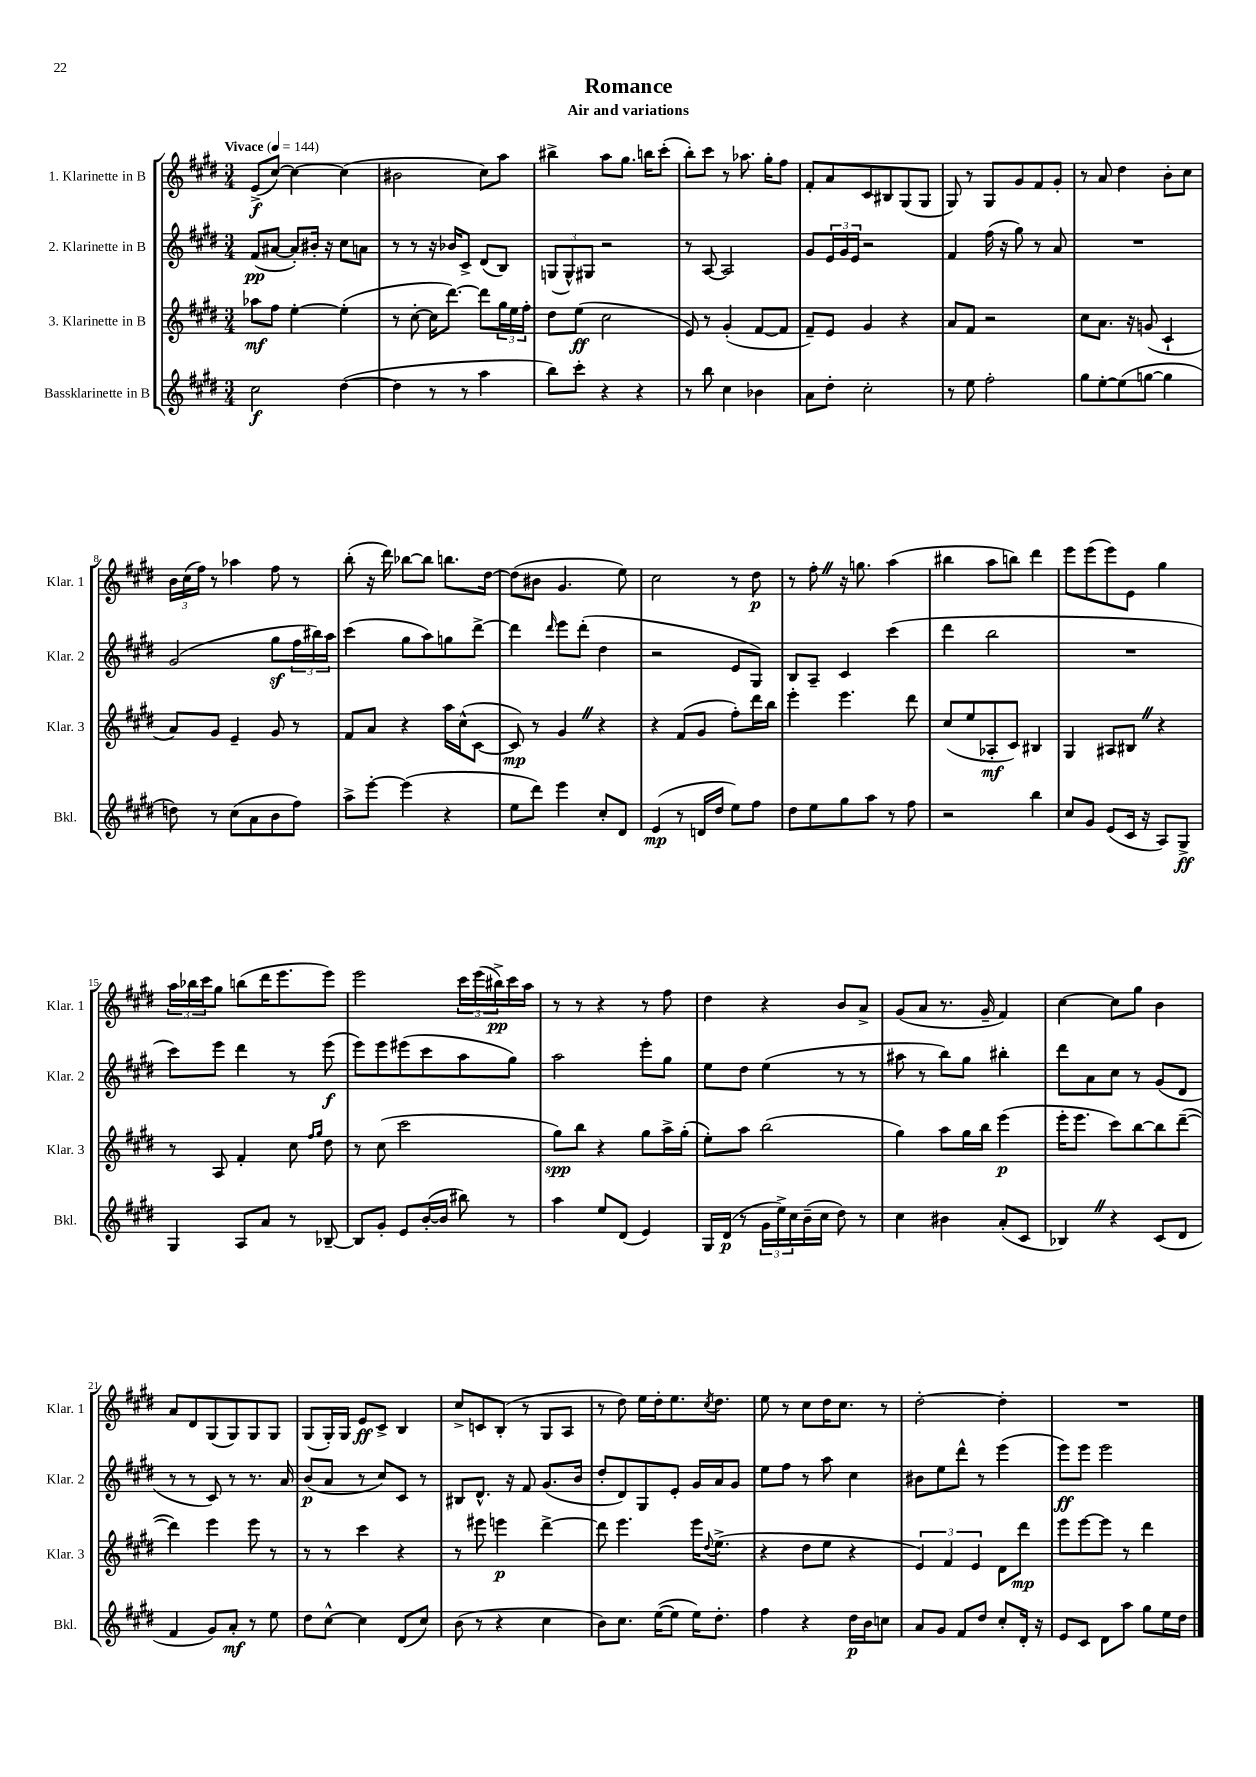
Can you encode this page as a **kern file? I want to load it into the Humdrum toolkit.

**kern	**kern	**kern	**kern
*staff4	*staff3	*staff2	*staff1
*clefG2	*clefG2	*clefG2	*clefG2
*k[f#c#g#d#]	*k[f#c#g#d#]	*k[f#c#g#d#]	*k[f#c#g#d#]
*M3/4	*M3/4	*M3/4	*M3/4
*MM144	*MM144	*MM144	*MM144
2cc#	8aa-	(8f#	(8e^
.	8ff#	[8a#	[8cc#)
.	[4ee'	8a#'])	4cc#_
.	.	16b#'	.
.	.	16r	.
([4dd#	(4ee']	8cc#	(4cc#]
.	.	8a	.
=	=	=	=
4dd#]	8r	8r	2b#
.	[8cc#'	8r	.
8r	16cc#]	16r	.
.	[8.ddd#)	16b-	.
8r	.	8c#^	.
4aa	8ddd#]	(8d#	8cc#)
.	24gg#	8B)	8aa
.	24ee	.	.
.	24ff#'	.	.
=	=	=	=
8bb)	8dd#	(12G	4bb#^
.	.	12G^^)	.
8ccc#'	(8ee	.	.
.	.	12G#	.
4r	2cc#	2r	8aa
.	.	.	8.gg#
4r	.	.	.
.	.	.	16bb
.	.	.	(8ccc#'
=	=	=	=
8r	8e)	8r	8bb')
8bb	8r	[8A	8ccc#
4cc#	(4g#'	2A]	8r
.	.	.	8.aa-
4b-	[8f#	.	.
.	.	.	16gg#'
.	8f#]	.	8ff#
=	=	=	=
8a	8f#~)	8g#	8f#'
8dd#'	8e	24e	8a
.	.	24g#	.
.	.	24e	.
2cc#'	4g#	2r	8c#
.	.	.	8B#
.	4r	.	(8G#
.	.	.	8G#
=	=	=	=
8r	8a	4f#	8G#)
8ee	8f#	.	8r
2ff#'	2r	(16ff#	8G#
.	.	16r	.
.	.	8gg#)	8g#
.	.	8r	8f#
.	.	8a	8g#'
=	=	=	=
8gg#	8cc#	2.r	8r
[8ee'	8.a	.	8a
(8ee]	.	.	4dd#
.	16r	.	.
[8gg	(8g	.	.
4gg]	4c#`	.	8b'
.	.	.	8cc#
=	=	=	=
8dd)	8a)	(2g#	24b
.	.	.	(24cc#
.	.	.	24ff#)
8r	8g#	.	8r
(8cc#	4e~	.	4aa-
8a	.	.	.
8b	8g#	8gg#	8ff#
8ff#)	8r	24ff#	8r
.	.	24bb#)	.
.	.	24aa	.
=	=	=	=
8aa^	8f#	(4ccc#	(8bb'
[8eee'	8a	.	16r
.	.	.	16ddd#)
(4eee]	4r	8gg#	[8bb-
.	.	8aa)	8bb-]
4r	16aa	8gg	8.bb
.	(16cc#^^	.	.
.	[8c#	[8ddd#^	.
.	.	.	[16dd#
=	=	=	=
8ee	8c#])	4ddd#]	(8dd#]
8ddd#)	8r	.	8b#
.	.	16qqddd#	.
4eee	4g#	8eee	4.g#
.	.	(8ddd#'	.
8cc#'	4r	4dd#	.
8d#	.	.	8ee)
=	=	=	=
(4e	4r	2r	2cc#
8r	(8f#	.	.
16d	8g#	.	.
16dd#	.	.	.
8ee)	8ff#')	8e	8r
8ff#	16ddd#	8G#)	8dd#
.	16bb	.	.
=	=	=	=
8dd#	4eee'	8B	8r
8ee	.	8A~	8ff#'
8gg#	4.eee	4c#	16r
.	.	.	8.gg
8aa	.	.	.
8r	.	(4ccc#	(4aa
8ff#	8ddd#	.	.
=	=	=	=
2r	(8cc#	4ddd#	4bb#
.	8ee	.	.
.	8A-'	2bb	8aa
.	8c#)	.	8bb)
4bb	4B#	.	4ddd#
=	=	=	=
8cc#	4G#	2.r	8eee
8g#	.	.	(8eee
(8e	8A#	.	8eee)
16c#	8B#	.	8e
16r	.	.	.
8A)	4r	.	4gg#
8G#^	.	.	.
=	=	=	=
4G#	8r	8ccc#)	24aa
.	.	.	24bb-
.	.	.	24ccc#
.	8A	8eee	8gg#
8A	4f#'	4ddd#	(8bb
8a	.	.	16ddd#
.	.	.	8.eee
8r	8cc#	8r	.
.	16qqff#	.	.
.	16qqgg#	.	.
[8B-~	8dd#	(8eee	8eee)
=	=	=	=
8B-]	8r	8eee)	2eee
8g#'	(8cc#	8eee	.
8e	2ccc#	(8eee#	.
([16b'	.	8ccc#	.
16b]	.	.	.
8bb#)	.	8aa	24ccc#
.	.	.	(24eee
.	.	.	24bb#^)
8r	.	8gg#)	16ccc#
.	.	.	16aa
=	=	=	=
4aa	8gg#)	2aa	8r
.	8bb	.	8r
8ee	4r	.	4r
(8d#	.	.	.
4e)	8gg#	8eee'	8r
.	16aa^	8gg#	8ff#
.	(16gg#'	.	.
=	=	=	=
16G#	8ee')	8ee	4dd#
(16d#	.	.	.
8r	8aa	8dd#	.
24g#	(2bb	(4ee	4r
24ee^)	.	.	.
24cc#	.	.	.
(16b~	.	.	.
16cc#	.	.	.
8dd#)	.	8r	8b
8r	.	8r	8a^
=	=	=	=
4cc#	4gg#)	8aa#	(8g#
.	.	8r	8a
4b#	8aa	8bb)	8.r
.	16gg#	8gg#	.
.	16bb	.	16g#~
(8a'	(4eee	4bb#'	4f#)
8c#	.	.	.
=	=	=	=
4B-)	16eee'	8ddd#	[4cc#
.	8.eee	.	.
.	.	8a	.
4r	8ccc#)	8cc#	8cc#]
.	[8bb	8r	8gg#
(8c#	8bb]	(8g#	4b
8d#	([8ddd#~	8d#	.
=	=	=	=
4f#	4ddd#])	8r	8a
.	.	8r	8d#
8g#)	4eee	8c#)	(8G#
8a'	.	8r	8G#)
8r	8eee	8.r	8G#
8ee	8r	.	8G#
.	.	16a	.
=	=	=	=
8dd#	8r	(8b	(8G#
[8cc#^^	8r	8a	16G#')
.	.	.	16G#
4cc#]	4ccc#	8r	8e
.	.	8cc#)	8c#^
(8d#	4r	8c#	4B
8cc#)	.	8r	.
=	=	=	=
(8b	8r	8B#	8cc#^
8r	8eee#	8.d#^^	8c
4r	4eee	.	(8B'
.	.	16r	.
.	.	8f#	8r
4cc#	[4ddd#^	(8.g#	8G#
.	.	.	8A
.	.	16b	.
=	=	=	=
8b)	8ddd#]	8dd#'	8r
8.cc#	4.eee	8d#)	8dd#)
.	.	8G#	16ee
([16ee	.	.	16dd#'
8ee]	.	8e'	8.ee
16ee)	16eee	16g#	.
.	8qqdd#	.	8qcc#
8.dd#'	(8.ee^	16a	8.dd#
.	.	8g#	.
=	=	=	=
4ff#	4r	8ee	8ee
.	.	8ff#	8r
4r	8dd#	8r	8cc#
.	8ee	8aa	16dd#
.	.	.	8.cc#
16dd#	4r	4cc#	.
16b	.	.	.
8cc	.	.	8r
=	=	=	=
8a	6e)	8b#	[2dd#'
8g#	.	8ee	.
.	6f#	.	.
8f#	.	8ddd#^^	.
.	6e	.	.
8dd#	.	8r	.
8cc#'	8d#	(4eee	4dd#']
16d#'	8ddd#	.	.
16r	.	.	.
=	=	=	=
8e	8eee	8eee)	2.r
8c#	[8eee	8eee	.
8d#	8eee]	2eee	.
8aa	8r	.	.
8gg#	4ddd#	.	.
16ee	.	.	.
16dd#	.	.	.
==	==	==	==
*-	*-	*-	*-
